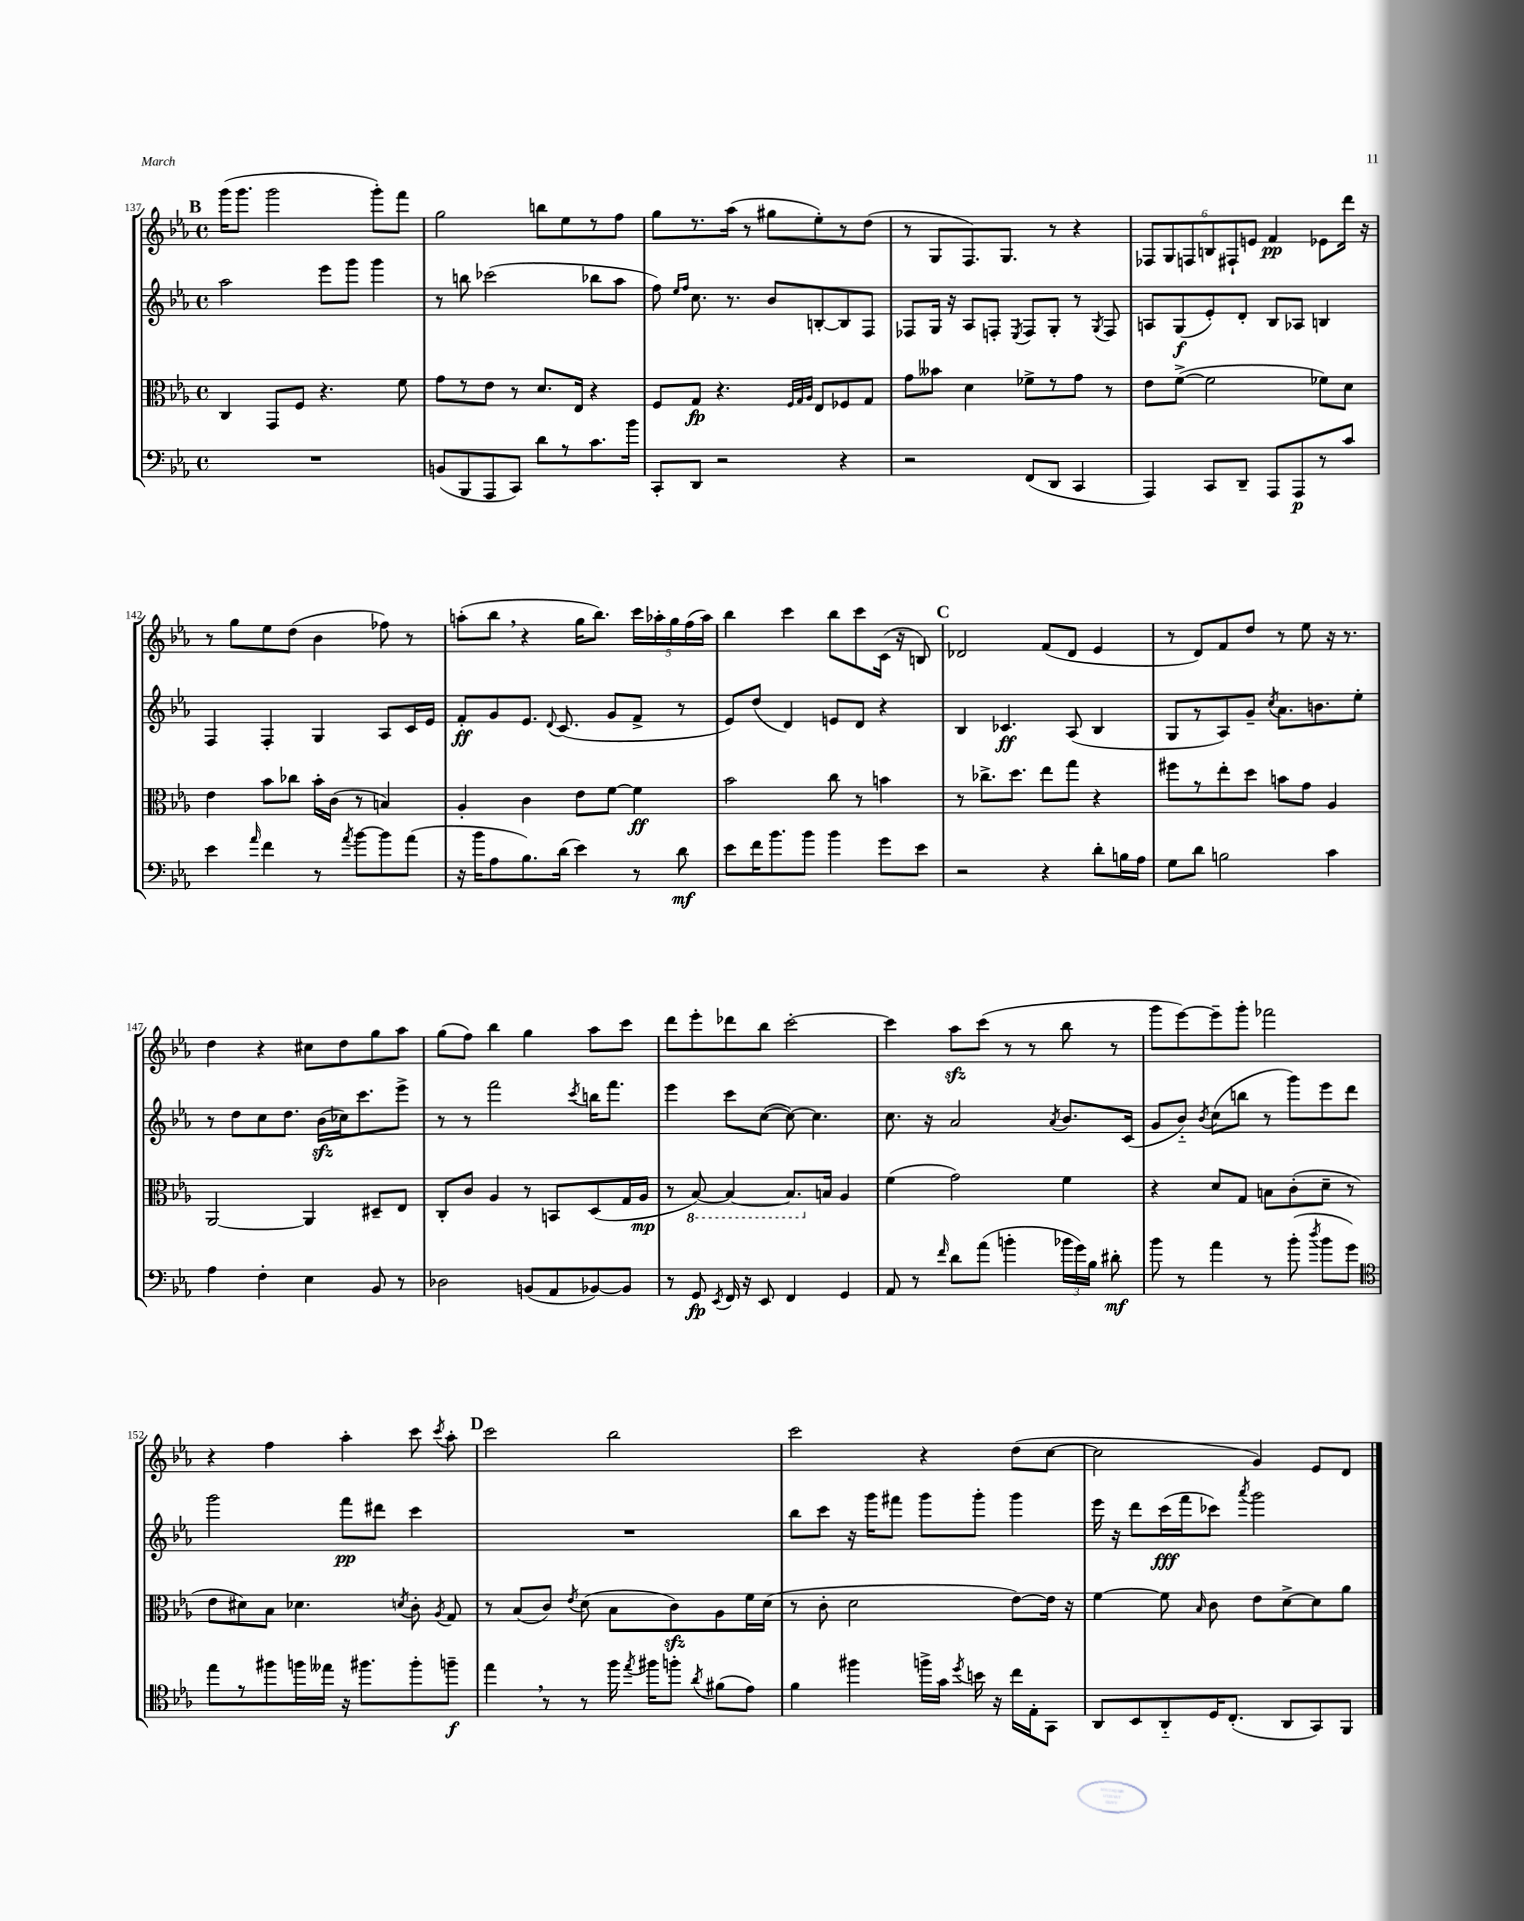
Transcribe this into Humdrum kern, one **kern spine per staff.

**kern	**kern	**kern	**kern
*staff4	*staff3	*staff2	*staff1
*clefF4	*clefC3	*clefG2	*clefG2
*k[b-e-a-]	*k[b-e-a-]	*k[b-e-a-]	*k[b-e-a-]
*M4/4	*M4/4	*M4/4	*M4/4
*met(c)	*met(c)	*met(c)	*met(c)
1r	4C/	2aa-\	(16ggg\LK
.	.	.	8.ggg\J
.	8GG/L	.	2ggg\
.	8F/J	.	.
.	4.r	8eee-\L	.
.	.	8ggg\J	.
.	.	4ggg\	8ggg'\L)
.	8f\	.	8fff\J
=	=	=	=
(8BB/L	8g\L	8r	2gg\
8BBB-/	8r	8bb\	.
8AAA-/	8e-\J	(2ccc-\	.
8CC/J)	8r	.	.
8d\L	8.d/L	.	8bb\L
8r	.	.	8ee-\
.	16E-/Jk	.	.
8.c\	4r	8bb-\L	8r
.	.	8aa-\J	8ff\J
16b-\Jk	.	.	.
=	=	=	=
8CC'/L	8F/L	8ff\)	8gg\L
.	.	16qqee-/LL	.
.	.	16qqff/JJ	.
8DD/J	8G/J	8.cc\	8.r
2r	4.r	.	.
.	.	8.r	(16aa-\Jk
.	.	.	8r
.	.	8b-/L	8gg#\L
.	32qqF/LLL	.	.
.	32qqG/	.	.
.	32qqA-/JJJ	.	.
.	8E-/L	[8B'/	8ee-'\)
4r	8F-/	8B/]	8r
.	8G/J	8F/J	(8dd\J
=	=	=	=
2r	8g\L	8F-/L	8r
.	8b--\J	16G/Jk	8G/L
.	.	16r	.
.	4d\	8A-/L	8.F/)
.	.	8F'/J	.
.	.	.	8.G/J
.	.	8qE-/	.
(8FF/L	8f-^\L	8F/L	.
8DD/J	8r	8G'/J	8r
4CC/	8g\J	8r	4r
.	.	8qG/	.
.	8r	8F/	.
=	=	=	=
4AAA-/)	8e-\L	8A/L	12F-/L
.	.	.	12G/
.	([8f^\J	(8G/	.
.	.	.	12F/
8CC/L	2f\]	8e-'/)	12B/
.	.	.	12F#`/
8DD~/J	.	8d'/J	.
.	.	.	12e/J
8AAA-/L	.	8B-/L	4f/
8AAA-/	.	8A-/J	.
8r	8f-\L)	4B/	8e-\L
8c/J	8d\J	.	16ddd\Jk
.	.	.	16r
=	=	=	=
4e-\	4e-\	4F/	8r
.	.	.	8gg\L
16qqa-/	.	.	.
4f\	8b-\L	4F'/	8ee-\
.	8cc-\J	.	(8dd\J
8r	16b-'\LL	4G/	4b-\
.	(16c\JJ	.	.
8qa-/	.	.	.
[8b-\L	8r	.	.
8b-\]	4B/)	8A-/L	8ff-\)
(8a-\J	.	16c/L	8r
.	.	16e-/JJ	.
=	=	=	=
16r	4A-'/	8f'/L	(8aa'\L
16b-\LK	.	.	.
8A-\	.	8g/	8bb-\J
8.B-\)	4c\	8.e-/J	4r
.	.	8qqd/	.
(16d\Jk	.	(8.c/	.
4e-\)	8e-\L	.	16gg\LK
.	.	.	8.bb-\J)
.	[8f\J	8g/L	.
8r	4f\]	8f^/J	20ccc\LL
.	.	.	20aa-'\
.	.	.	20gg\
8d\	.	8r	.
.	.	.	(20ff\
.	.	.	20aa-\JJ)
=	=	=	=
8e-\L	2b-\	8e-/L)	4bb-\
16f\K	.	(8dd/J	.
8.b-\	.	.	.
.	.	4d/)	4ccc\
8b-\J	.	.	.
4b-\	8cc\	8e/L	8bb-\L
.	8r	8d/J	8ccc\
8g\L	4b\	4r	(16c\Jk
.	.	.	16r
8e-\J	.	.	8B/)
=	=	=	=
2r	8r	4B-/	2d-/
.	8.cc-^\L	.	.
.	.	4.c-/	.
.	8.dd\J	.	.
4r	8ee-\L	.	(8f/L
.	8gg\J	(8A-/	8d-/J
8d'\L	4r	4B-/	4e-/
16B\L	.	.	.
16A-\JJ	.	.	.
=	=	=	=
8G\L	8ff#\L	8G/L	8r
8d\J	8r	8r	8d/L)
2B\	8ee-'\	8A-/)	8f/
.	8dd\J	8g~/J	8dd/J
.	.	8qcc/	.
.	8b\L	8.a-\L	8r
.	8g\J	.	8ee-\
.	.	8.b\	.
4c\	4A-/	.	16r
.	.	.	8.r
.	.	8ee-'\J	.
=	=	=	=
4A-\	[2AA-/	8r	4dd\
.	.	8dd\L	.
4F'\	.	8cc\	4r
.	.	8.dd\J	.
4E-\	4AA-/]	.	8cc#\L
.	.	(16b-\LL	.
.	.	16cc-\J)	8dd\
.	.	8.ccc\	.
8BB-/	8D#~/L	.	8gg\
8r	8E-/J	8eee-^\J	8aa-\J
=	=	=	=
2D-\	8C'/L	8r	(8gg\L
.	8c/J	8r	8ff\J)
.	4A-/	2fff\	4bb-\
(8BB/L	8r	.	4gg\
8AA-/	8BB/L	.	.
.	.	8qccc/	.
[8BB-/)	(8D/	16bb\LK	8aa-\L
.	.	8.fff\J	.
8BB-/]J	16G/L	.	8ccc\J
.	16A-/JJ	.	.
=	=	=	=
8r	8r	4eee-\	8ddd\L
8GG/	[8BB-/)	.	8eee-'\
8qEE-/	.	.	.
16FF/	4BB-/_	8ccc\L	8ddd-\
16r	.	.	.
8EE-/	.	([8cc\J	8bb-\J
4FF/	8.BB-/]L	8cc\_)	[2ccc'\
.	.	4.cc\]	.
.	16B/Jk	.	.
4GG/	4A-/	.	.
=	=	=	=
8AA-/	(4f\	8.cc\	4ccc\]
8r	.	.	.
.	.	16r	.
16qqf/	.	.	.
8d\L	2g\)	2a-/	8aa-\L
(8a-\J	.	.	(8ccc\J
4b'\	.	.	8r
.	.	.	8r
.	.	8qa-/	.
24b-\LL	4f\	8.b-/L	8bb-\
24g\)	.	.	.
24B-\JJ	.	.	.
8d#'\	.	.	8r
.	.	(16c/Jk	.
=	=	=	=
8b-\	4r	8g/L	8ggg\L
8r	.	8b-'~/J)	[8eee-\)
.	.	8qb-/	.
4a-\	8d/L	(8cc\L	8eee-~\]
.	8G/J	8bb\J	8ggg'\J
8r	8B\L	8r	2fff-\
(8b-'\	(8c'\	8ggg\L)	.
8qdd/	.	.	.
8b-\L	8d~\J	8eee-\	.
8g\J)	8r	8ddd\J	.
=	=	=	=
*clefC4	*	*	*
8ee-\L	8e-\L	2ggg\	4r
8r	8d#\)	.	.
8ff#\	8B-\J	.	4ff\
16ff\L	4.d-\	.	.
16ee--\JJ	.	.	.
16r	.	8fff\L	4aa-'\
8.ff#\L	.	.	.
.	.	8ddd#\J	.
.	8qd/	.	.
8ff#'\	8c'\	4ccc\	8ccc\
.	8qA-/	.	8qccc/
8ff~\J	8G/	.	8aa-'\
=	=	=	=
4ee-\	8r	1r	2ccc\
.	(8B-/L	.	.
8r	8c/J)	.	.
.	8qe-/	.	.
8r	(8d\	.	.
16ff\	8B-\L	.	2bb-\
8qee-/	.	.	.
16ff#\LK	.	.	.
8ff'\J	8c\)	.	.
8qa-/	.	.	.
(8f#\L	8A-\	.	.
8e-\J)	16f\L	.	.
.	(16d\JJ	.	.
=	=	=	=
4f\	8r	8bb-\L	2ccc\
.	8c'\	8ccc\J	.
4ff#\	2d\	16r	.
.	.	16ggg\LK	.
.	.	8fff#\J	.
16ff^\LL	.	8ggg\L	4r
16g\JJ	.	.	.
8qdd/	.	.	.
16b\	.	8ggg'\J	.
16r	.	.	.
16cc\LL	[8e-\L)	4ggg\	(8dd\L
16E-'\J	.	.	.
8GG\J	16e-\]Jk	.	[8cc\J
.	16r	.	.
=	=	=	=
8AA-/L	[4f\	16eee-\	2cc\]
.	.	16r	.
8BB-/	.	8ddd\L	.
8AA-'~/	8f\]	(16ccc\L	.
.	.	16fff\J	.
.	16qqB-/	.	.
16D/K	8c\	8ccc-\J)	.
(8.C'/J	.	.	.
.	.	8qaaa-/	.
.	8e-\L	2ggg\	4g/)
8AA-/L	[8d^\	.	.
8GG/)	8d\]	.	8e-/L
8FF/J	8a-\J	.	8d/J
==	==	==	==
*-	*-	*-	*-
